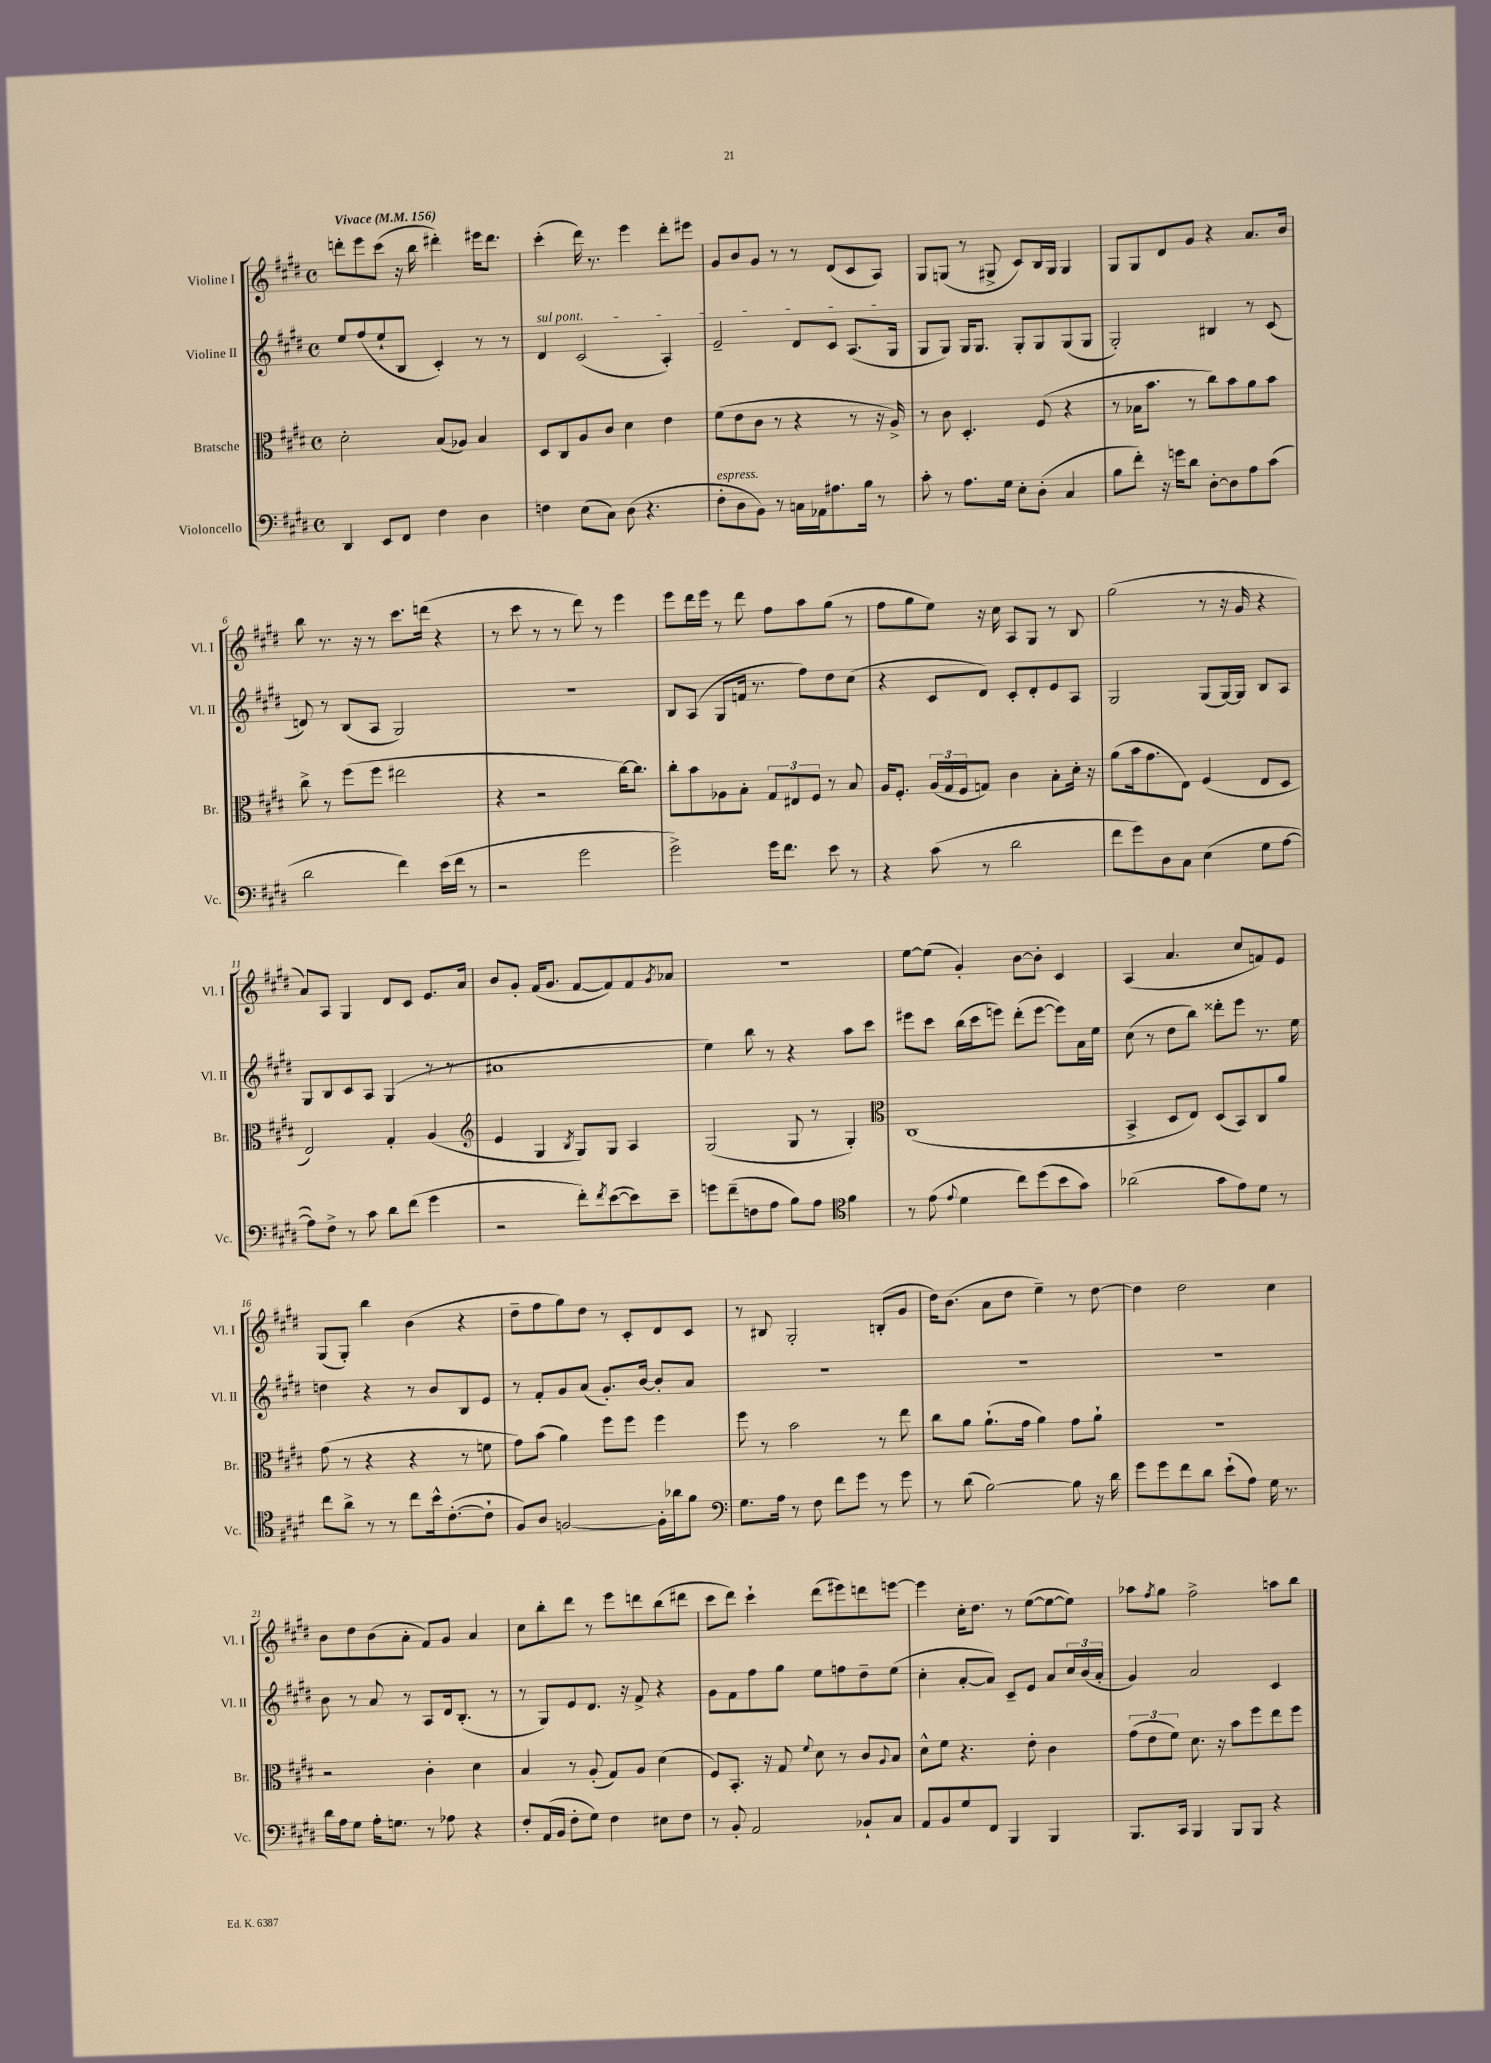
<<
\new StaffGroup <<
\new Staff = "s0" \with { instrumentName = "Violine I" shortInstrumentName = "Vl. I" } {
    \clef treble \key e \major \defaultTimeSignature \time 4/4 \tempo "Vivace" 4 = 156
    d'''8-. e'''8 cis'''8( r16 b''16 dis'''4-.) eis'''16 dis'''8. |
    cis'''4-.( dis'''16) r8. e'''4 dis'''8-. eis'''8 |
    gis'8 b'8 gis'8 r8 r8 dis'8( cis'8 a8) |
    gis8 g8( r8 gis8-> cis'8) b16 gis16 gis4 |
    gis8 gis8 dis'8 gis'8 r4 a'8. b'16 |
    b''8 r8. r16 r8 cis'''8. d'''16( r4 |
    r8 cis'''8 r8 r8 dis'''8) r8 e'''4 |
    e'''8 dis'''16 e'''16 r8 dis'''8 fis''8 a''8 gis''8( r8 |
    fis''8 gis''8 e''8) r16 cis''16 a8 gis8 r8 b8 |
    gis''2( r8 r16 gis'16 r4 |
    a'8) a8 gis4 dis'8 cis'8 e'8. a'16 |
    b'8 gis'8-. fis'16( gis'8. fis'8~ fis'8) fis'8 \acciaccatura { gis'8 } aes'8 |
    r1 |
    e''8~ e''8( gis'4-.) b'8~ b'8-. cis'4 |
    a4( a'4. cis''8 f'8) e'8 |
    gis8( gis8-.) b''4 b'4( r4 |
    dis''8-- fis''8 gis''8) dis''8 r8 cis'8-. dis'8 cis'8 |
    r8 bis8 gis2-. b8-.( gis'8 |
    dis''16) b'8.( a'8 dis''8 e''4--) r8 dis''8~ |
    dis''4 dis''2 cis''4 |
    b'8 dis''8 b'8( a'8-. fis'8) gis'8 a'4 |
    cis''8 b''8-. dis'''8 r8 e'''8 d'''8 b''8( dis'''8 |
    cis'''8 dis'''8) cis'''4-! dis'''8( eis'''8) d'''8 e'''8~ |
    e'''4 cis''16-. dis''8. r8 e''8~( e''8~ e''8) |
    aes''8 \acciaccatura { fis''8 } gis''8 fis''2-> a''8 b''8 \bar "|." |
}
\new Staff = "s1" \with { instrumentName = "Violine II" shortInstrumentName = "Vl. II" } {
    \clef treble \key e \major \defaultTimeSignature \time 4/4
    e''8 fis''8( e''8-! b8 cis'4-.) r8 r8 |
    \once \override TextSpanner.bound-details.left.text = \markup { \italic "sul pont." } dis'4\startTextSpan cis'2( a4-.) |
    e'2-- dis'8 cis'8 a8.( gis16\stopTextSpan |
    gis8 gis8) gis16 gis8. gis8-. gis8 gis8( gis8 |
    gis2-.) bis4 r8 cis'8( |
    d'8) r8 b8( a8 gis2) |
    R1 |
    b8 a8( gis8 f'16 r8. fis''8) dis''8 cis''8( |
    r4 cis'8 dis'8) cis'8-. dis'8-. e'8 a8 |
    gis2 gis8( gis16~) gis16 b8 a8 |
    gis8 b8 cis'8 a8 gis4( r8 r8 |
    ais'1 |
    e''4) b''8 r8 r4 a''8 cis'''8 |
    eis'''8 cis'''8 b''16( cis'''16 e'''8) dis'''8-.( e'''8~ e'''8) a'16 e''16 |
    cis''8( r8 dis''8 b''8) disis'''8-. e'''8 r8. e''16 |
    d''4 r4 r8 b'8 b8 e'8 |
    r8 fis'8-. gis'8 a'8( gis'8.-.) b'16~ b'8-. a'8 |
    R1 |
    R1 |
    R1 |
    b'8 r8 a'8 r8 a8 dis'16 b8.-.( r8 |
    r8 gis8) e'8 dis'8. r16 fis'8-> r4 |
    gis'8 fis'8 fis''8 gis''8 e''8 f''8 dis''8-- e''8( |
    cis''4-. a'8~-. a'8) cis'8-- e'8 a'8 \tuplet 3/2 { cis''16 b'16( a'16-. } |
    gis'4) a'2 cis'4 \bar "|." |
}
\new Staff = "s2" \with { instrumentName = "Bratsche" shortInstrumentName = "Br." } {
    \clef alto \key e \major \defaultTimeSignature \time 4/4
    dis'2-. b8( aes8) b4 |
    dis8 cis8 a8 cis'8 dis'4 e'4 |
    fis'8( e'8 cis'8 r8 r4 r8 r16 a16->) |
    r8 cis'8 dis4.-. fis8( r4 |
    r8 bes16 b'8. r8 cis''8) b'8 a'8 b'8 |
    cis''8-> r8 fis''8( fis''8 eis''2 |
    r4 r2 cis''16~) cis''8. |
    cis''8-. b'8 aes8 b8-. \tuplet 3/2 { gis8 eis8 fis8 } r8 b8 |
    a16 fis8.-. \tuplet 3/2 { a16( gis16 fis16 } g8) cis'4 b8-. dis'16-. r16 |
    a'8( b'16 gis'8. e8) fis4( e8 dis8 |
    e2) gis4-. a4( |
    \clef treble e'4 gis4 \acciaccatura { b8 } gis8) gis8 a4 |
    gis2( gis8 r8 gis4-.) |
    \clef alto cis1( |
    b,4-> dis8 e8) dis8( b,8) cis8 a'8 |
    gis'8( r8 r4 r4 r8 f'8 |
    gis'8) b'8( a'4) fis''8 fis''8 fis''4 |
    fis''8 r8 b'2 r8 e''8 |
    cis''8 a'8 a'8.-!( gis'16 a'4) gis'8 a'8-! |
    R1 |
    r2 cis'4-. dis'4 |
    b4 r8 a8-.( gis8) a8 dis'4( |
    fis8) b,8.-. r16 gis8 \appoggiatura { fis'8 } dis'8 r8 cis'8 \appoggiatura { a8 } b8 |
    dis'8-^ fis'8 r4. e'8-. cis'4 |
    \tuplet 3/2 { gis'8( e'8 fis'8) } dis'8. r16 b'8 fis''8 e''8 fis''8 \bar "|." |
}
\new Staff = "s3" \with { instrumentName = "Violoncello" shortInstrumentName = "Vc." } {
    \clef bass \key e \major \defaultTimeSignature \time 4/4
    dis,4 e,8 fis,8 fis4 dis4 |
    f4 e8( cis8) dis8( r4. |
    fis8-.^\markup { \italic "espress." } dis8 b,8) r8 c16 aes,16 ais8. b16 r8 |
    cis'8-. r8 a8. gis16 e8-. dis8-.( cis4 |
    b8 fis'8-.) r16 g'16 dis'8 dis8~-. dis8 a8 cis'8( |
    dis'2 fis'4) e'16( fis'16 r8 |
    r2 gis'2 |
    gis'2->) gis'16 fis'8. e'8 r8 |
    r4 cis'8( r8 dis'2 |
    fis'8 gis'8) dis8 cis8 e4( gis8 a8~ |
    a8) fis8-> r8 cis'8 dis'8 fis'8( gis'4 |
    r2 fis'8-.) \acciaccatura { fis'8 } e'8~( e'8) e'8-- |
    g'8 fis'8--( f8 a8 b8) a8 \clef tenor fis'4 |
    r8 e'8( \appoggiatura { e'8 } dis'4 cis''8) dis''8( b'8 gis'8) |
    aes'2( gis'8 e'8) dis'8 r8 |
    cis''8 a'8-> r8 r8 cis''8 b'16-^ cis'8.~-.( cis'8-! |
    fis8) a8 f2~ f16-. aes'16 fis'8 |
    \clef bass gis8. a16 r8 fis8 fis'8 gis'8 r8 gis'8 |
    r8 dis'8( b2~) b8 r16 dis'16 |
    gis'8 gis'8 fis'8 dis'8 e'8-!( a8) gis16 r8. |
    dis'16 a16 gis8 a16-. g8. r8 aes8 r4 |
    fis8-. a,16( b,16 fis8-. gis8) fis4 eis8 fis8 |
    r8 b,8-. a,2 bes,8-! cis8 |
    a,8 b,8 gis8 fis,8 b,,4 b,,4 |
    b,,8. cis,16 b,,4 b,,8 b,,8 r4 \bar "|." |
}
>>
>>
